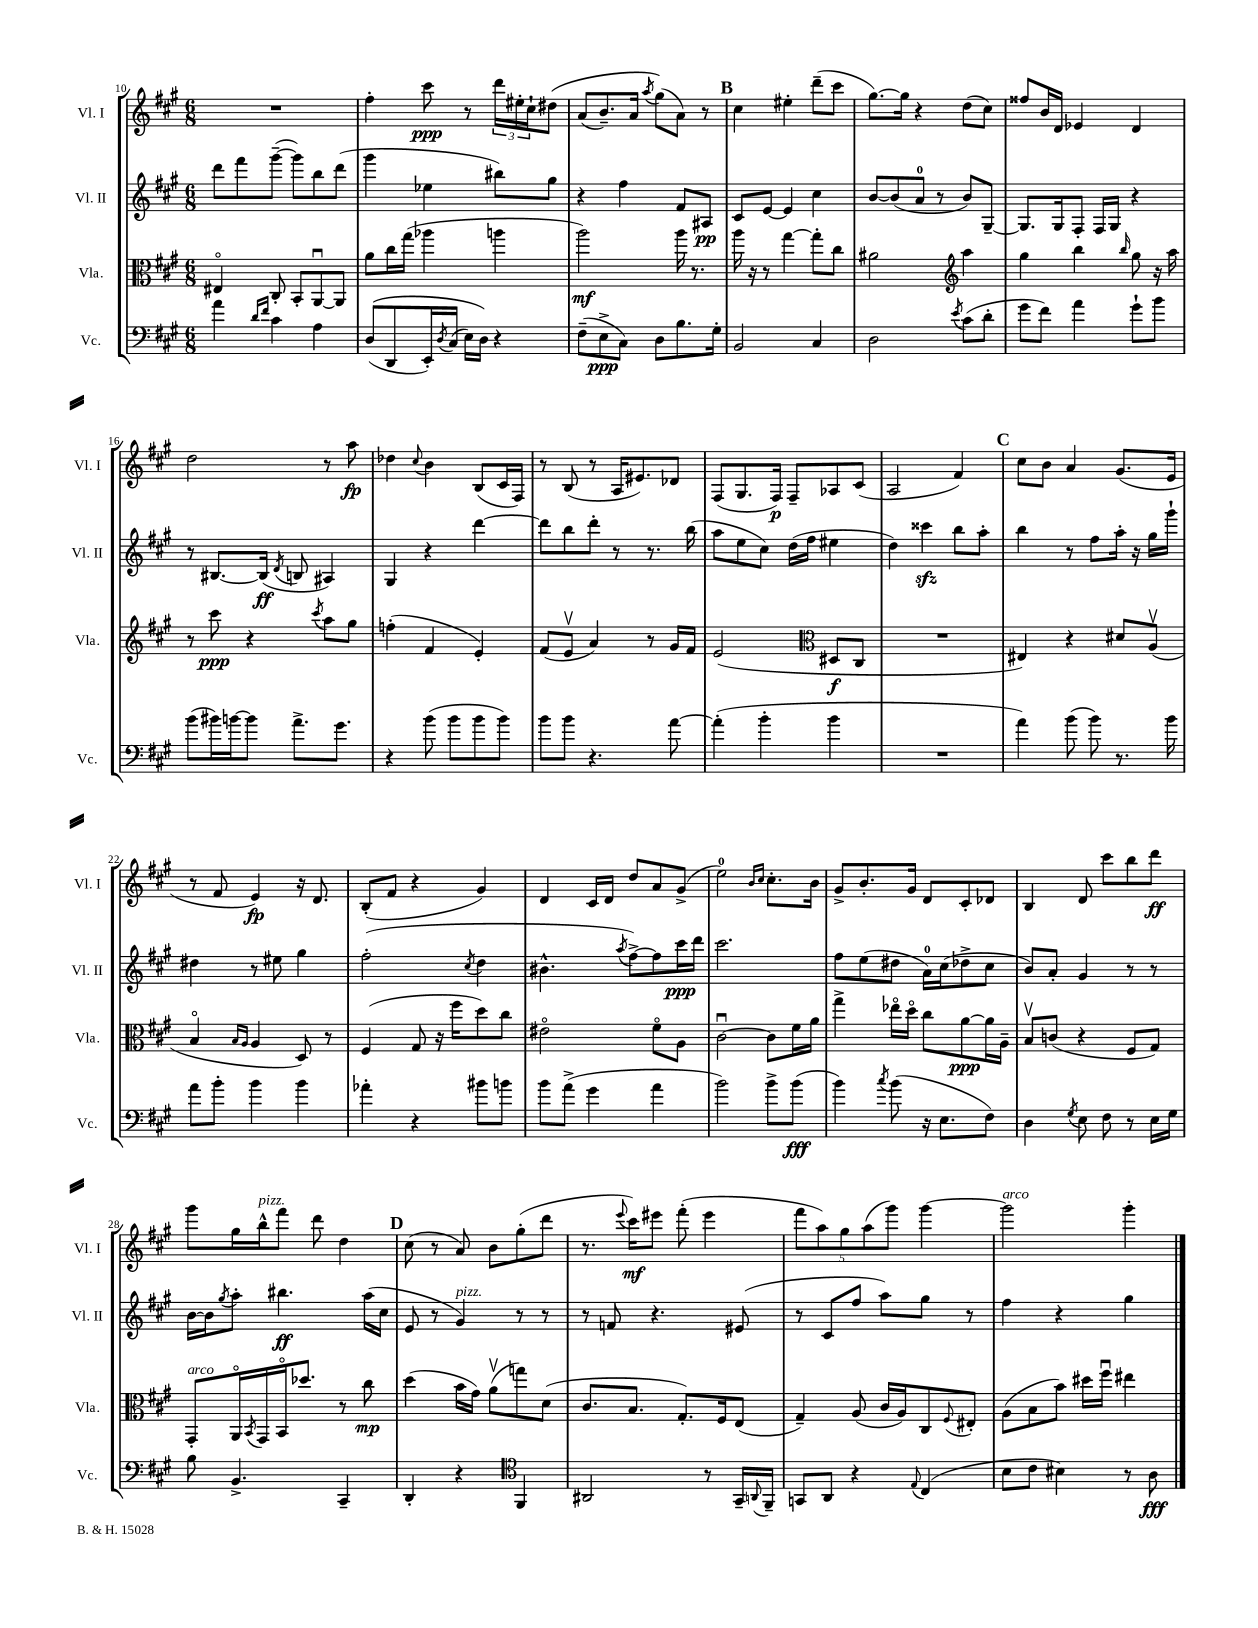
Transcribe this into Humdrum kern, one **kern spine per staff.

**kern	**kern	**kern	**kern
*staff4	*staff3	*staff2	*staff1
*clefF4	*clefC3	*clefG2	*clefG2
*k[f#c#g#]	*k[f#c#g#]	*k[f#c#g#]	*k[f#c#g#]
*M6/8	*M6/8	*M6/8	*M6/8
4a	4E#o	8ddd	2.r
.	.	8fff#	.
16qqd	.	.	.
16qqf#	.	.	.
4c#	8C#'	([8ggg#~	.
.	8BB'	8ggg#])	.
4A	[8AAu	8bb	.
.	8AA]	(8ddd	.
=	=	=	=
&((8D	8a	4ggg#	4ff#'
8DD	16cc#	.	.
.	(16gg#	.	.
16EE')	4aa-	4ee-	8ccc#
8qD	.	.	.
(16C#	.	.	.
16E)	.	.	8r
16D&)	.	.	.
4r	4aa	8bb#)	24ddd
.	.	.	24ee#'
.	.	.	24cc#`
.	.	8gg#	&(8dd#
=	=	=	=
(8F#~	2aa)	4r	(8a
8E^	.	.	8.b~)
8C#)	.	4ff#	.
.	.	.	16a
.	.	.	8qaa
8D	.	.	(8gg#&)
8.B	16aa	8f#	8a)
.	8.r	.	.
.	.	8A#	8r
16G#'	.	.	.
=	=	=	=
2BB	16aa	8c#	4cc#
.	16r	.	.
.	8r	[8e	.
.	[4gg#	4e]	4ee#'
4C#	8gg#']	4cc#	(8ddd~
.	8cc#	.	8ccc#
=	=	=	=
2D	2a#	[8b	[8.gg#)
.	.	(8b]	.
.	.	.	16gg#]
.	.	8a	4r
.	.	8r	.
*	*clefG2	*	*
8qe	.	.	.
(8c#	4aa	8b)	(8dd
8d'	.	[8G#~	8cc#)
=	=	=	=
8g#	4gg#	8.G#]	8ff##
8f#)	.	.	16b
.	.	16G#	16d
4a	4bb	8F#'	4e-
.	.	16F#	.
.	.	16G#	.
.	16qqbb	.	.
8g#`	8gg#	4r	4d
8b	16r	.	.
.	16aa	.	.
=	=	=	=
(8b	8r	8r	2dd
16b#)	8ccc#	[8.B#	.
[16b	.	.	.
8b]	4r	.	.
.	.	(16B#]	.
.	.	8qd	.
8.a^	.	8B	.
.	8qccc#	.	.
.	8aa	4A#)	8r
8.g#	.	.	.
.	8gg#	.	8aa
=	=	=	=
4r	(4ff'	4G#	4dd-
.	.	.	8qqcc#
(8b	4f#	4r	4b
8b	.	.	.
8b	4e')	[4ddd	(8B
8b)	.	.	16c#
.	.	.	16F#)
=	=	=	=
8b	(8f#	8ddd]	8r
8b	8ev	8bb	(8B
4.r	4a)	8ddd'	8r
.	.	8r	16A
.	.	.	8.e#)
.	8r	8.r	.
[8a	16g#	.	8d-
.	16f#	(16bb	.
=	=	=	=
(4a']	(2e	8aa	(8F#
.	.	8ee	8.G#
4b'	.	8cc#)	.
.	.	.	16F#)
.	.	(16dd	8F#~
.	.	16ff#	.
*	*clefC3	*	*
4b	8D#	4ee#	8A-
.	8C#	.	(8c#
=	=	=	=
2.r	2.r	4dd)	2A
.	.	4ccc##	.
.	.	8bb	4f#)
.	.	8aa'	.
=	=	=	=
4a)	4E#)	4bb	8cc#
.	.	.	8b
(8b	4r	8r	4a
8b)	.	8ff#	.
8.r	8d#	16aa'	(8.g#
.	.	16r	.
.	(8Av	16gg#	.
16b	.	16ggg#`	16e
=	=	=	=
8a	4Bo	4dd#	8r
8b'	.	.	8f#
.	16qqB	.	.
.	16qqA	.	.
4b	4A	8r	4e)
.	.	8ee#	.
4b	8D)	4gg#	16r
.	.	.	8.d
.	8r	.	.
=	=	=	=
4a-'	(4F#	(2ff#'	(8B'
.	.	.	8f#
4r	8G#	.	4r
.	16r	.	.
.	16ff#	.	.
.	.	8qcc#	.
8b#	8dd)	4dd	4g#)
8b	8cc#	.	.
=	=	=	=
8b	2e#o	4.b#^^	4d
(8a^	.	.	.
4g#	.	.	16c#
.	.	.	16d
.	.	8qaa	.
.	.	[8ff#^)	8dd
4a	8f#o	8ff#]	8a
.	8A	16ccc#	(8g#^
.	.	16ddd	.
=	=	=	=
2b)	[2c#u	2.ccc#	2ee)
.	.	.	16qqb
.	.	.	16qqcc#
8b^	8c#]	.	8.cc#'
(8b	16f#	.	.
.	16a	.	16b
=	=	=	=
4b)	4gg#^	8ff#	8g#^
.	.	(8ee	8.b'
8qcc#	.	.	.
(8b	16ee-o	8dd#	.
.	16ddo	.	16g#
16r	8cc#	16a)	8d
8.E	.	(16cc#	.
.	[8a	8dd-^	8c#'
8F#)	16a]	8cc#	8d-
.	16A~	.	.
=	=	=	=
4D	8Bv	8b)	4B
.	(8c	8a'	.
8qG#	.	.	.
8E	4r	4g#	8d
8F#	.	.	8ccc#
8r	8F#	8r	8bb
16E	8G#)	8r	8ddd
16G#	.	.	.
=	=	=	=
8B	8GG#'	[16b	8ggg#
.	.	16b]	.
.	.	8qgg#	.
4.BB^	16AAo	8aa'	16gg#
.	8qBB	.	.
.	16GG#	.	16bb^^
.	16BBo	4.bb#	8fff#
.	8.dd-	.	.
.	.	.	8ddd
4CC#~	8r	.	4dd
.	8cc#	(16aa	.
.	.	16cc#	.
=	=	=	=
4DD'	(4dd	8e	(8cc#
.	.	8r	8r
4r	16b	4g#)	8a)
.	16g#)	.	.
.	(8av	.	8b
*clefC4	*	*	*
4FF#	8gg)	8r	(8gg#'
.	(8d	8r	8ddd
=	=	=	=
2AA#	8.c#	8r	8.r
.	.	8f	.
.	.	.	8qqeee
.	8.B	.	16ccc#)
.	.	4.r	8eee#
.	8.G#')	.	(8fff#'
8r	.	.	4eee#
.	16F#	.	.
16GG#~	(8E	(8e#	.
8qqAA	.	.	.
16FF#~	.	.	.
=	=	=	=
8GG	4G#~)	8r	10fff#
.	.	.	10aa)
8AA	.	8c#	.
.	.	.	10gg#
4r	(8A	8ff#	.
.	.	.	(10aa
.	16c#	8aa)	.
.	.	.	10ggg#)
.	16A)	.	.
8qqE	.	.	.
(4C#	8C#	8gg#	[4ggg#
.	8qqF#	.	.
.	8E#'	8r	.
=	=	=	=
8B	(8A	4ff#	2ggg#]
8c#	8B	.	.
4B#)	8b)	4r	.
.	16dd#	.	.
.	16ff#u	.	.
8r	4ee#	4gg#	4ggg#'
8A	.	.	.
==	==	==	==
*-	*-	*-	*-
